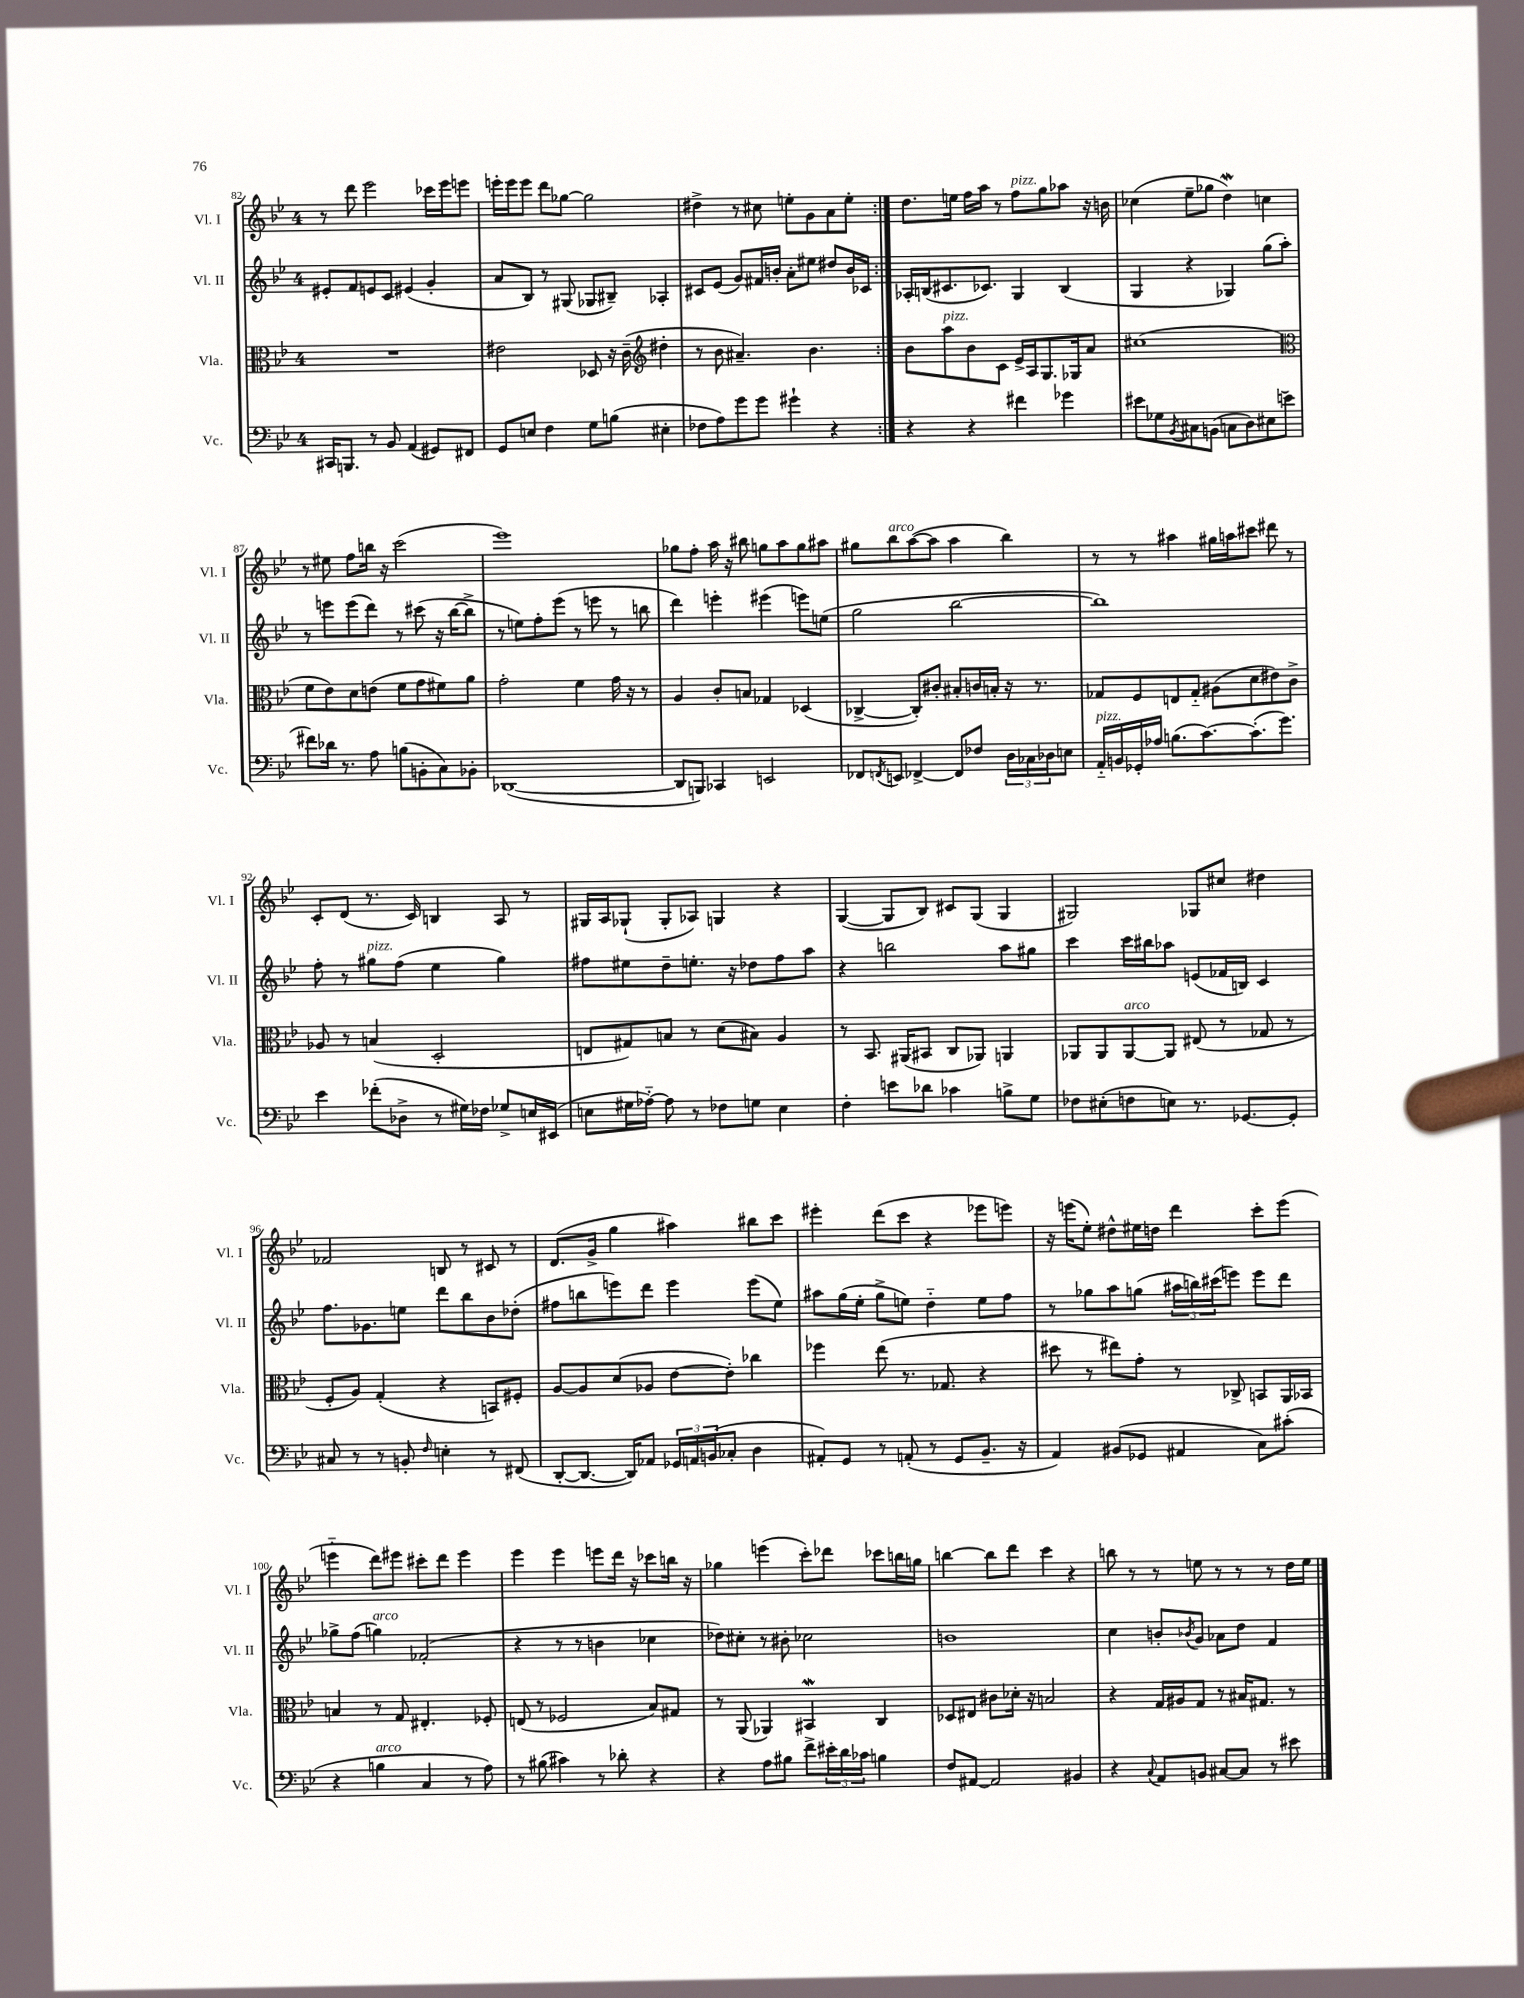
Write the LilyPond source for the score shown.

<<
\new StaffGroup <<
\new Staff = "s0" \with { instrumentName = "Vl. I" shortInstrumentName = "Vl. I" } {
    \clef treble \key bes \major \once \override Staff.TimeSignature.style = #'single-digit \time 4/4
    \repeat volta 2 { r8 d'''8 ees'''2 ces'''16 ees'''16 e'''8 |
    e'''16-. e'''16 e'''8 d'''8 ges''8~ ges''2 |
    dis''4-> r8 cis''8 e''8-. g'8 a'8 e''8-. | }
    d''8. e''16 f''16 a''16 r8 f''8^\markup { \italic "pizz." } g''8 aes''8 r16 b'16 |
    ces''4( ees''8-- ges''8 d''4\mordent) c''4 |
    r8 eis''8 f''8 b''16 r16 c'''2( |
    ees'''1) |
    ges''8 f''8-. a''16 r16 bis''8 g''8 a''8 g''8 ais''8 |
    gis''8 bes''8^\markup { \italic "arco" } a''8~( a''8 a''4 bes''4) |
    r8 r8 ais''4 gis''16 a''16 cis'''8 dis'''8 r8 |
    c'8-. d'8( r8. c'16) b4 a8 r8 |
    gis16 a16 ges8-!( ges8-. aes8) g4 r4 |
    g4~( g8 bes8) cis'8 g8( g4 |
    gis2) ges8 cis''8 dis''4 |
    fes'2 b8 r8 cis'8 r8 |
    d'8.( g'16-> g''4 ais''4) bis''8 c'''8 |
    eis'''4-. d'''8( c'''8 r4 ees'''8 e'''8) |
    r16 e'''16( ees''8-.) dis''8-^ eis''16 d''16 d'''4 c'''8-. e'''8( |
    e'''4-_ d'''8) eis'''8 cis'''8-. d'''8 eis'''4 |
    ees'''4 ees'''4 e'''8 d'''16 r16 ces'''8 b''16 r16 |
    ges''4 e'''4( c'''8-.) des'''8 ces'''8 b''16 g''16 |
    b''4~ b''8 d'''8 c'''4 r4 |
    b''8 r8 r8 e''8 r8 r8 r8 d''16 e''16 \bar "|." |
}
\new Staff = "s1" \with { instrumentName = "Vl. II" shortInstrumentName = "Vl. II" } {
    \clef treble \key bes \major \once \override Staff.TimeSignature.style = #'single-digit \time 4/4
    \repeat volta 2 { eis'8-. f'8 e'8 c'8 eis'4( g'4-. |
    a'8 bes8) r8 gis8( ges8 bis8--) aes4-. |
    cis'8 ees'8( g'8) fis'16 b'16-. a'8-. eis''8 dis''8 b'16 ces'16 | }
    aes16-. b16( cis'8. ces'8.) g4 b4( |
    g4 r4 ges4) g''8( a''8-.) |
    r8 e'''8 e'''8( d'''8) r8 cis'''8( r16 bes''16~ bes''8-> |
    r8 e''8) f''8-. ees'''8( r8 e'''8 r8 b''8 |
    d'''4) e'''4-. eis'''4( e'''8) e''8( |
    g''2 bes''2~ |
    bes''1) |
    f''8-. r8 gis''8^\markup { \italic "pizz." } f''8( ees''4 gis''4) |
    fis''8 eis''8 d''8-- e''8.-. r16 des''8 fis''8 a''8 |
    r4 b''2 a''8 gis''8 |
    c'''4 c'''16 bis''16 aes''8 e'8( fes'16 b16) c'4 |
    f''8. ges'8. e''8 d'''8 bes''8 bes'8 des''8-.( |
    fis''8 b''8 e'''8) d'''8 e'''4 e'''8( ees''8) |
    ais''8 g''16( ees''16-. g''8-> e''8) d''4-_ e''8 f''8 |
    r8 ges''8 a''8 g''8( \tuplet 3/2 { ais''16 b''16) cis'''16( } e'''8) e'''8 d'''8 |
    ges''8-> f''8( g''4^\markup { \italic "arco" }) fes'2-.( |
    r4 r8 r8 b'4 ces''4 |
    des''8) cis''8-. r8 bis'8-. ces''2 |
    b'1 |
    c''4 b'8-. \acciaccatura { bes'8 } g'8 aes'8 d''8 f'4 \bar "|." |
}
\new Staff = "s2" \with { instrumentName = "Vla." shortInstrumentName = "Vla." } {
    \clef alto \key bes \major \once \override Staff.TimeSignature.style = #'single-digit \time 4/4
    \repeat volta 2 { R1 |
    eis'2 des8 r16 c'16--( \clef treble dis''4-. |
    r8 bes'8 ais'4.--) bes'4. | }
    bes'8 a''8^\markup { \italic "pizz." } bes'8 c'8 ees'16-> a16 g8. ges16 a'8 |
    cis''1( |
    \clef alto f'8 ees'8) d'8 e'8( f'8 g'8 fis'8) a'8 |
    g'2-. f'4 g'16 r16 r8 |
    a4 c'8-. b8 ges4 des4( |
    ces4~-> ces8-.) cis'8-. bis8-. c'16 b16-. r16 r8. |
    ges8 f8 e8 ges8-_ ais8( d'8 eis'8) c'8-> |
    aes8 r8 b4( d2-. |
    e8 gis8) b8 r8 d'8( bis8) a4 |
    r8 bes,8. ais,16( bis,8 c8 aes,8) a,4 |
    aes,8 aes,8 aes,8~^\markup { \italic "arco" } aes,8 eis8( r8 ges8 r8 |
    f8-. a8) g4-.( r4 b,8) fis8-. |
    a8~ a8 d'8( aes8 ees'8~ ees'8-.) ces''4 |
    fes''4 ees''8( r8. ges8. r4 |
    dis''8 r8 eis''8) g'8-. r8 ces8-> b,8 a,16 bes,16 |
    b4 r8 g8 eis4.-. fes8-. |
    e8( r8 fes2 bes8) gis8 |
    r8 a,8( aes,4) bis,4\mordent c4 |
    des8 eis8 cis'8 des'16-. r16 b2 |
    r4 g16 ais16 g8 r8 bis16 gis8. r8 \bar "|." |
}
\new Staff = "s3" \with { instrumentName = "Vc." shortInstrumentName = "Vc." } {
    \clef bass \key bes \major \once \override Staff.TimeSignature.style = #'single-digit \time 4/4
    \repeat volta 2 { cis,16 b,,8. r8 bes,8 a,4( gis,8) fis,8 |
    g,8 e8 f4 g8 b8( eis4-. |
    fes8 a8) g'8 g'8 gis'4-! r4 | }
    r4 r4 fis'4 ges'4 |
    eis'8 ges8 \acciaccatura { bes,8 } cis8 b,8( c8 d8) eis8 e'8( |
    fis'8) des'16 r8. a8 b8( b,8-. c8) bes,8-. |
    des,1~( |
    des,8 b,,8) ces,4 e,2 |
    fes,8 \acciaccatura { f,8 } e,8 fes,4~-> fes,8 fes8 \tuplet 3/2 { d16 ces16 des16 } e8 |
    a,16-_^\markup { \italic "pizz." } b,16 ges,16-. aes16 b8.( c'8.~) c'8.-.( g'8.) |
    ees'4 fes'8-.( des8-> r8 gis16) fes16 ges8-> e16 eis,16( |
    e8 gis16 aes16~-_) aes8 r8 fes8 g8 e4 |
    f4-. e'8 des'8 ces'4 b8-> g8 |
    fes8 eis8-.( f8 e8) r8. ges,8.~ ges,8-. |
    cis8 r8 r8 b,8-. \grace { f16 } e4-. r8 fis,8( |
    d,8~-. d,8.~ d,16) aes,8 \tuplet 3/2 { ges,16 a,16 b,16( } ces8-. d4 |
    ais,8-.) g,8 r8 a,8-.( r8 g,8 bes,8.-- r16 |
    a,4) bis,8( ges,8 ais,4 c8) cis'8-.( |
    r4 b4^\markup { \italic "arco" } c4 r8 a8) |
    r8 bis8( cis'4) r8 des'8-. r4 |
    r4 a8 bis8 f'8-> \tuplet 3/2 { eis'16-. d'16 ces'16 } b4 |
    f8 ais,8~ ais,2 bis,4 |
    r4 \appoggiatura { c8 } a,8 b,8 cis8~ cis8 r8 eis'8 \bar "|." |
}
>>
>>
\layout { \context { \Score currentBarNumber = #82 } }
